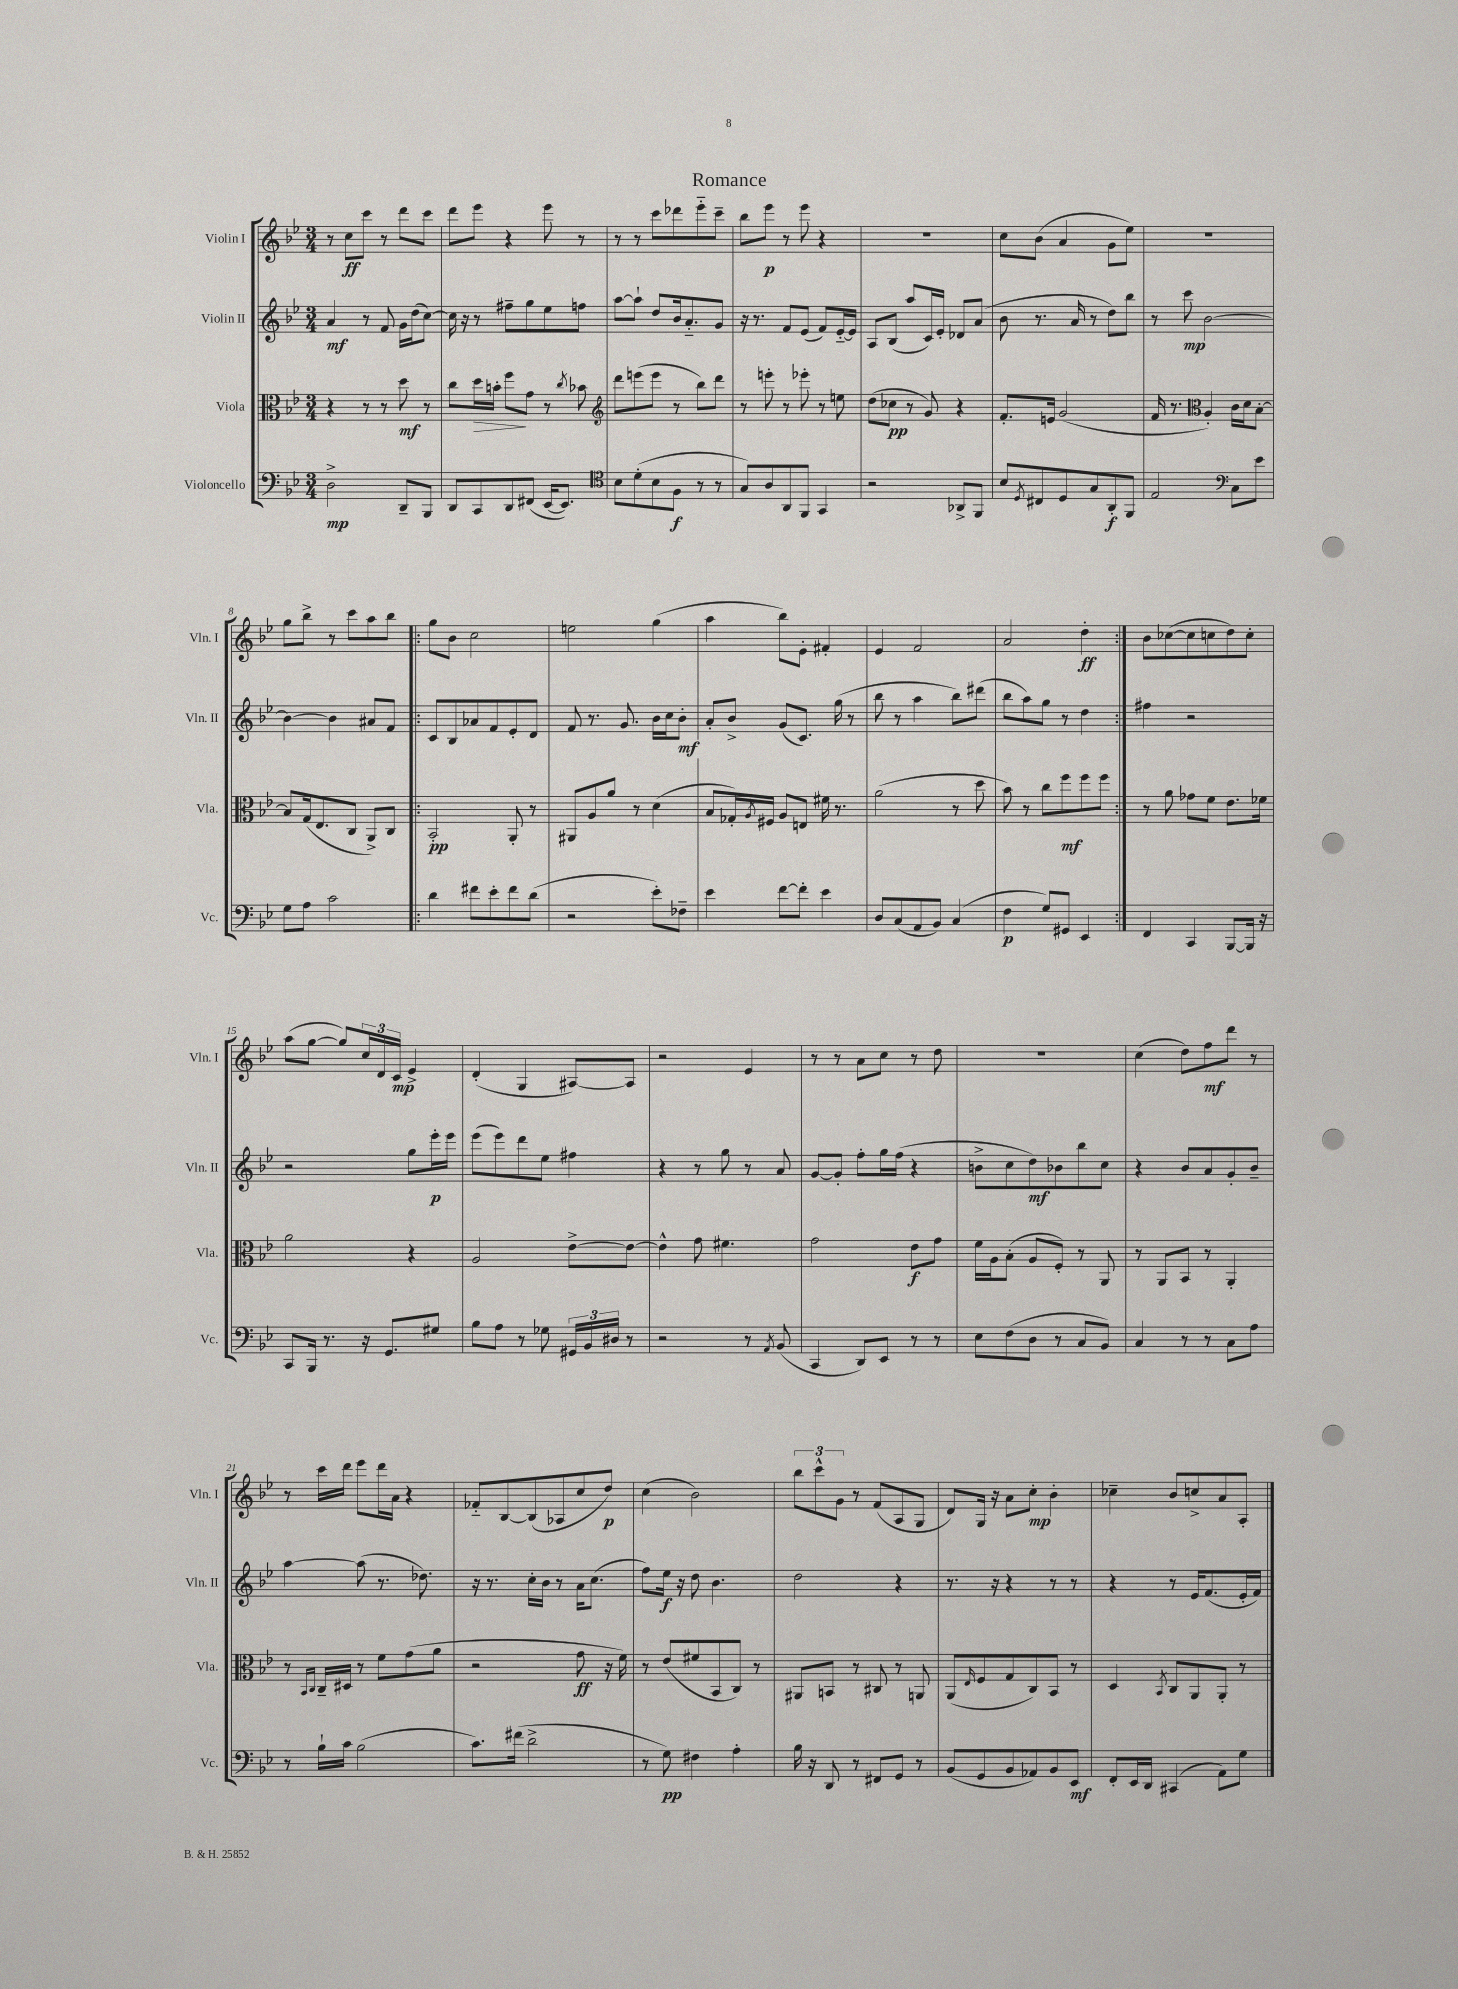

**kern	**kern	**kern	**kern
*staff4	*staff3	*staff2	*staff1
*clefF4	*clefC3	*clefG2	*clefG2
*k[b-e-]	*k[b-e-]	*k[b-e-]	*k[b-e-]
*M3/4	*M3/4	*M3/4	*M3/4
2D^\	4r	4a/	8r
.	.	.	8cc\L
.	8r	8r	8ccc\J
.	8r	8f/	8r
8DD~/L	8dd\	16g\LL	8ddd\L
.	.	(16dd\J	.
8BBB-/J	8r	[8cc\J)	8ccc\J
=	=	=	=
8DD/L	8cc\L	16cc\]	8ddd\L
.	.	16r	.
8CC/	16dd\L	8r	8eee-\J
.	16b'\JJ	.	.
8DD/	8ff\L	8ff#~\L	4r
(8FF#/J	8g\J	8gg\	.
[16EE-/LK	8r	8ee-\	8eee-\
8.EE-/]J)	.	.	.
.	8qcc/	.	.
.	8b-\	8ff\J	8r
=	=	=	=
*clefC4	*clefG2	*	*
8B-\L	8ddd\L	[8aa\L	8r
(8d'\	(8eee\	8aa`\]J	8r
8B-\	8eee\J	8dd/L	8ccc\L
8F\J	8r	16b-/k	8ddd-\
.	.	8.a'~/	.
8r	8bb-\L)	.	8eee-'~\
8r	8ddd\J	8g/J	8ccc~\J
=	=	=	=
8G/L)	8r	16r	8bb-\L
.	.	8.r	.
8A/	8eee'\	.	8eee-\J
8AA/	8r	8f/L	8r
8FF/J	8eee-'\	(8e-/J	8eee-\
4GG/	8r	8f/L)	4r
.	8ee\	[16e-'~/L	.
.	.	16e-/]JJ	.
=	=	=	=
2r	(8dd\L	8A/L	2.r
.	8cc-\J	(8B-/J	.
.	8r	8aa/L	.
.	8g/)	16c/L)	.
.	.	16e-'/JJ	.
8AA-^/L	4r	8d-/L	.
8FF/J	.	(8a/J	.
=	=	=	=
8B-/L	8.f'/L	8b-\	8cc\L
8qD/	.	.	.
8C#/	.	8.r	(8b-\J
.	16e/Jk	.	.
8D/	(2g/	.	4a/
.	.	16a/	.
8G/	.	8r	.
8AA'/	.	8dd\L)	8g\L
8FF/J	.	8bb-\J	8ee-\J)
=	=	=	=
2E-/	16f/	8r	2.r
.	8.r	.	.
.	.	8ccc\	.
*	*clefC3	*	*
.	4A'/)	[2b-\	.
*clefF4	*	*	*
8C\L	16c\LL	.	.
.	16d\J	.	.
8e-\J	[8B-'\J	.	.
=	=	=	=
8G\L	8B-/]L	4b-\_	8gg\L
8A\J	(16G/k	.	8bb-^\J
.	8.E-/	.	.
2c\	.	4b-\]	8r
.	8C/J	.	8ccc\L
.	8AA^/L)	8a#/L	8aa\
.	8C/J	8f/J	8bb-\J
=!|:	=!|:	=!|:	=!|:
4d\	2BB-'/	8c/L	8gg\L
.	.	8B-/	8b-\J
8f#\L	.	8a-/	2cc\
8e-'\	.	8f/	.
8f#\	8AA'/	8e-'/	.
(8d\J	8r	8d/J	.
=	=	=	=
2r	8AA#/L	8f/	2ee\
.	8A/	8.r	.
.	8a/J	.	.
.	.	8.g/	.
.	8r	.	.
8e-'\L)	(4d\	16b-\LL	(4gg\
.	.	16cc\J	.
8F-~\J	.	8b-'\J	.
=	=	=	=
4e-\	8B-/L	8a'/L	4aa\
.	16G-'/L)	8b-^/J	.
.	8qA/	.	.
.	16F#/JJ	.	.
[8f\L	8A/L	(8g/L	8bb-\L)
8f'\]J	8E/J	8.c/J)	8e-'\J
4e-\	16f#\	.	4f#'/
.	8.r	(16gg\	.
.	.	8r	.
=	=	=	=
8D/L	(2a\	8bb-\	4e-/
(8C/	.	8r	.
8AA/	.	4aa\	2f/
8BB-/J)	.	.	.
(4C/	8r	8bb-\L)	.
.	8dd\	(8ddd#\J	.
=	=	=	=
4F\	8b-\)	8bb-\L	2a/
.	8r	8aa\)	.
8G/L)	8cc\L	8gg\J	.
8GG#/J	8ff\	8r	.
4EE-/	8ff\	4dd\	4dd'\
.	8ff\J	.	.
=:|!	=:|!	=:|!	=:|!
4FF/	8r	4ff#\	8b-\L
.	8a\	.	([8cc-\
4CC/	8g-\L	2r	8cc-\]
.	8f\J	.	8cc\
[8BBB-/L	8.e-\L	.	8dd\)
16BBB-/]Jk	.	.	8cc'\J
16r	16f-\Jk	.	.
=	=	=	=
8CC/L	2a\	2r	(8aa\L
16BBB-/Jk	.	.	[8gg\J
8.r	.	.	.
.	.	.	8gg/]L)
16r	.	.	24cc/L
.	.	.	24d/
8.GG/L	.	.	.
.	.	.	24c/JJ
.	4r	8gg\L	4e-^/
8G#/J	.	16eee-'\L	.
.	.	16eee-\JJ	.
=	=	=	=
8B-\L	2A/	(8eee-\L	(4d'/
8A\J	.	8eee-\)	.
8r	.	8ddd\	4G/
8G-\	.	8ee-\J	.
24GG#/LL	[8e-^\L	4ff#\	[8A#/L)
24BB-/	.	.	.
24D#/JJ	.	.	.
8r	8e-\_J	.	8A#/]J
=	=	=	=
2r	4e-^^\]	4r	2r
.	8g\	8r	.
.	4.f#\	8gg\	.
8r	.	8r	4e-/
8qAA/	.	.	.
(8BB-/	.	8a/	.
=	=	=	=
4CC/	2g\	[8g/L	8r
.	.	8g'/]J	8r
8DD/L)	.	8ff'\L	8a\L
8EE-/J	.	16gg\L	8cc\J
.	.	(16ff\JJ	.
8r	8e-\L	4r	8r
8r	8g\J	.	8dd\
=	=	=	=
8E-\L	16f\LL	8b^\L	2.r
.	16A\J	.	.
(8F\	(8B-'\J	8cc\	.
8D\J	8A/L	8dd\)	.
8r	8F'/J)	8b-\	.
8C/L	8r	8bb-\	.
8BB-/J)	8AA/	8cc\J	.
=	=	=	=
4C/	8r	4r	(4cc\
.	8AA/L	.	.
8r	8BB-/J	8b-/L	8dd\L)
8r	8r	8a/	8ff\
8C\L	4AA'/	8g'/	8ddd\J
8A\J	.	8b-~/J	8r
=	=	=	=
8r	8r	[4aa\	8r
.	16qqBB-/LL	.	.
.	16qqC/JJ	.	.
16B-`\LL	16C~/LL	.	16ccc\LL
16c\JJ	16D#/JJ	.	16ddd\JJ
(2B-\	8r	(8aa\]	8eee-\L
.	8f\L	8.r	16ddd\L
.	.	.	16a\JJ
.	(8g\	.	4r
.	.	8.dd-\)	.
.	8a\J	.	.
=	=	=	=
8.c\L)	2r	16r	8f-'~/L
.	.	8.r	.
.	.	.	[8B-/
(16f#\Jk	.	.	.
2d^\	.	16cc'\LL	(8B-/]
.	.	16b-\JJ	.
.	.	8r	8A-/
.	8g\	16a\LK	8cc/
.	.	(8.cc\J	.
.	16r	.	8dd/J)
.	16f\)	.	.
=	=	=	=
8r	8r	8ff\L)	(4cc\
8G\)	(8e-/L	16ee-\Jk	.
.	.	16r	.
4F#\	8f#/	8dd\	2b-\)
.	8BB-/	4.b-\	.
4A'\	8C/J)	.	.
.	8r	.	.
=	=	=	=
16B-\	8AA#/L	2dd\	12bb-\L
16r	.	.	.
.	.	.	12ccc^^\
8DD/	8BB/J	.	.
.	.	.	12g\J
8r	8r	.	8r
8FF#/L	8C#/	.	(8f/L
8GG/J	8r	4r	8A/
8r	8AA/	.	8G/J
=	=	=	=
(8BB-/L	(8AA/L	8.r	8d/L)
.	16qqE-/	.	.
8GG/	8F/	.	16G/Jk
.	.	16r	16r
8BB-/	8G/	4r	8a\L
8AA-/)	8C/)	.	8cc'\J
8BB-/	8BB-/J	8r	4b-'\
8EE-/J	8r	8r	.
=	=	=	=
8FF'/L	4D/	4r	4cc-~\
16EE-/L	.	.	.
16DD/JJ	.	.	.
.	8qBB-/	.	.
(4CC#/	8C/L	8r	8b-/L
.	8AA/	16e-/LK	8cc^/
.	.	(8.f/	.
8AA\L)	8AA'/J	.	8a/
8G\J	8r	16e-'/L	8A'/J
.	.	16f/JJ)	.
==	==	==	==
*-	*-	*-	*-
